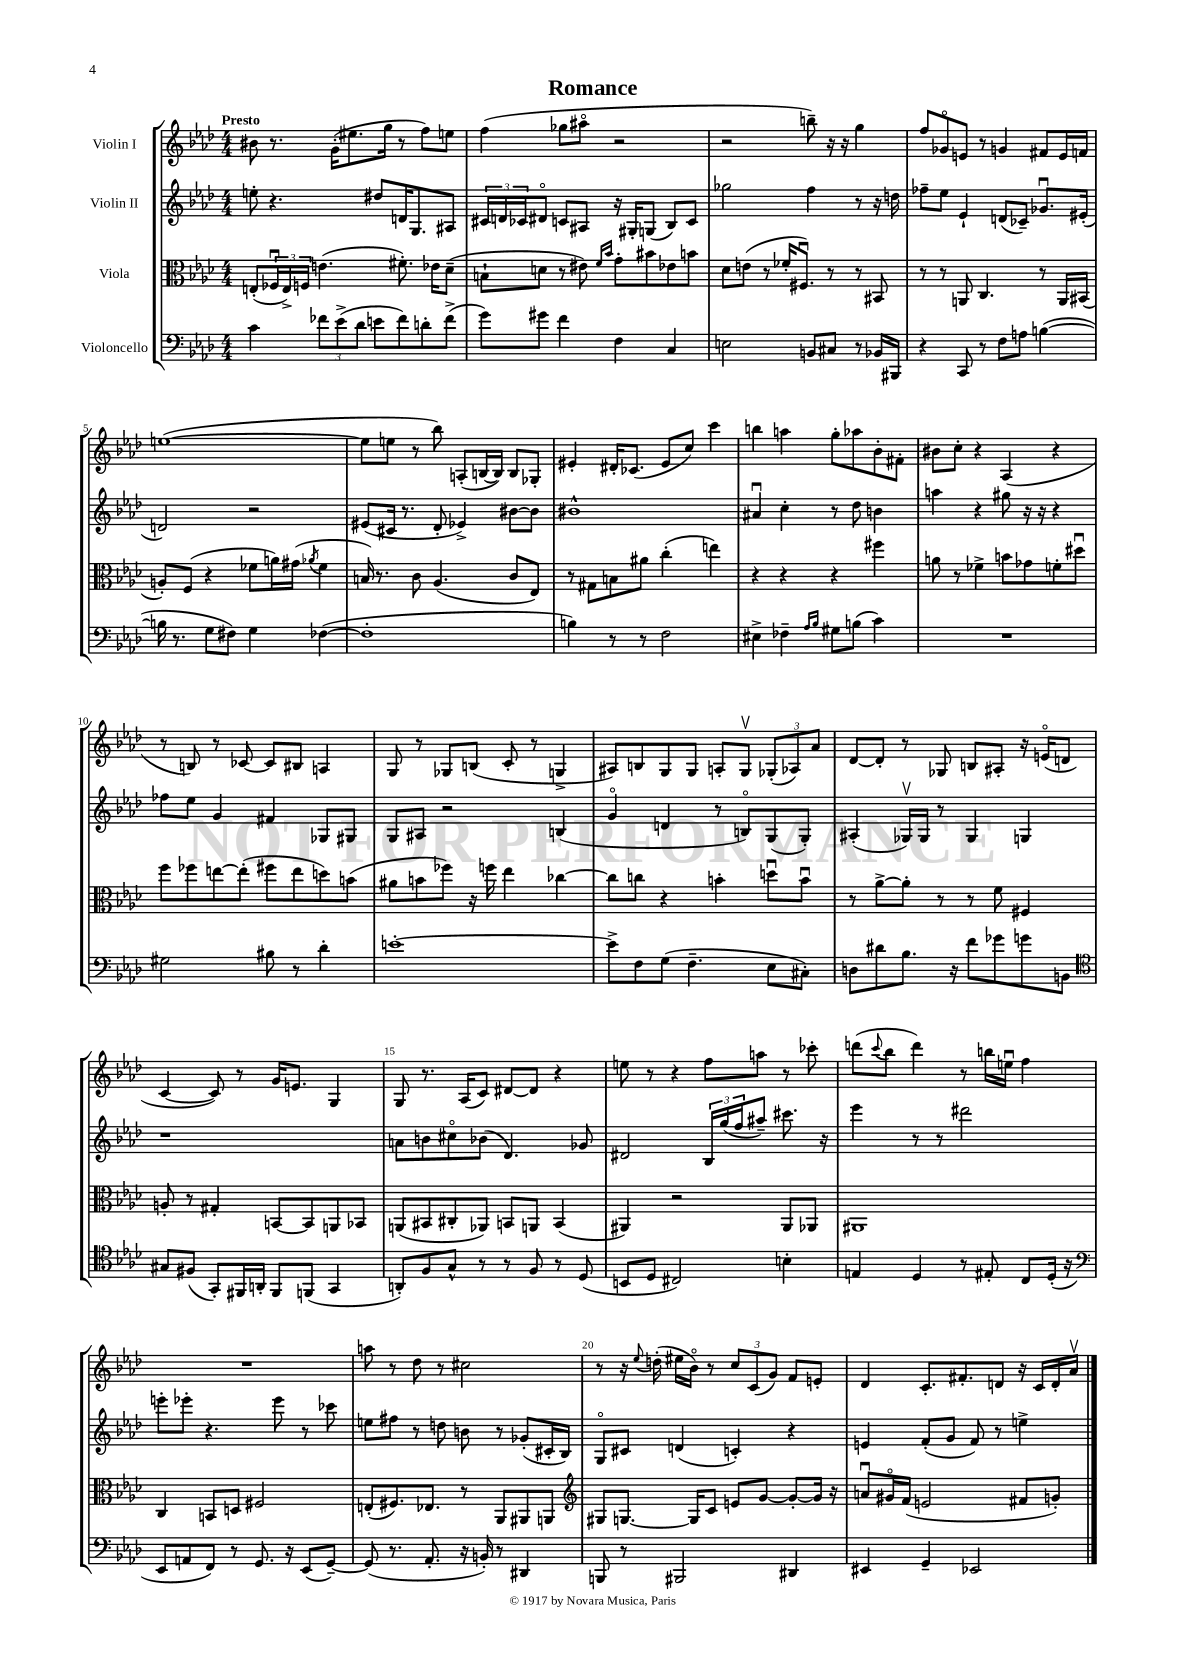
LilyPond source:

\header { title = "Romance" }
<<
\new StaffGroup <<
\new Staff = "s0" \with { instrumentName = "Violin I" } {
    \clef treble \key aes \major \numericTimeSignature \time 4/4 \tempo "Presto"
    bis'8 r8. g'16-.( eis''8. g''16 r8 f''8) e''8 |
    f''4( ges''8 ais''8\flageolet r2 |
    r2 b''8--) r16 r16 g''4 |
    f''8 ges'8\flageolet e'8 r8 g'4 fis'8 e'16 f'16 |
    e''1~( |
    e''8 e''8 r8 bes''8) a8-.( b16~ b16) b8 ges8-. |
    eis'4-. dis'16-. ces'8.( eis'8 c''8) c'''4 |
    b''4 a''4 g''8-. aes''8 bes'8-. fis'8-. |
    bis'8 c''8-. r4 aes4( r4 |
    r8 b8) r8 ces'8~ ces'8 bis8 a4 |
    g8 r8 ges8 b8( c'8-. r8 g4-> |
    ais8) b8 g8 g8 a8-. g8\upbow \tuplet 3/2 { ges8-.( aes8) aes'8 } |
    des'8~ des'8-. r8 ges8 b8 ais8-. r16 e'16\flageolet( d'8 |
    c'4~ c'8) r8 g'16 e'8. g4 |
    g8 r8. aes16( c'8) dis'8~ dis'8 r4 |
    e''8 r8 r4 f''8 a''8 r8 ces'''8-. |
    d'''8( \appoggiatura { c'''8 } bes''8 d'''4) r8 b''16 e''16\downbow f''4 |
    R1 |
    a''8 r8 des''8 r8 cis''2 |
    r8 r16 \appoggiatura { ees''8 } d''16-.( eis''16 bes'16\flageolet) r8 \tuplet 3/2 { c''8 c'8( g'8) } f'8 e'8-. |
    des'4 c'8.-. fis'8.-. d'8 r16 c'16 d'16-. aes'16\upbow \bar "|." |
}
\new Staff = "s1" \with { instrumentName = "Violin II" } {
    \clef treble \key aes \major \numericTimeSignature \time 4/4
    e''8-. r4. dis''8 d'16 g8. ais8 |
    \tuplet 3/2 { cis'16 d'16 ces'16 } dis'8\flageolet c'8 ais8 r16 gis16-. g8( bes8) c'8 |
    ges''2 f''4 r8 r16 d''16 |
    fes''8-- ees''8 ees'4-! d'8( ces'8--) ges'8.\downbow eis'16-.( |
    d'2) r2 |
    eis'8( cis'16 r8. des'8-. ees'4->) bis'8~ bis'8 |
    bis'1-^ |
    ais'4\downbow c''4-. r8 des''8 b'4 |
    a''4 r4 gis''8 r16 r16 r4 |
    fes''8 ees''8 g'4 fis'4 ges8 gis8 |
    g8 ais8 r2 b4( |
    g'4\flageolet d'4 r8 b8\flageolet) g8( g8-.) |
    ais4-.( ges16\upbow) ges16 r8 ges4 g4 |
    r1 |
    a'8 b'8 cis''8\flageolet bes'8( des'4.) ges'8 |
    dis'2 \tuplet 3/2 { bes16 g''16( f''16 } ais''8--) cis'''8. r16 |
    ees'''4 r8 r8 dis'''2 |
    e'''8-. ees'''8-. r4. ees'''8 r8 ces'''8 |
    e''8 fis''8 r8 d''8 b'8 r8 ges'8-.( cis'16-. bes16) |
    g8\flageolet cis'8 d'4( c'4-.) r4 |
    e'4 f'8-.( g'8 f'8) r8 e''4-> \bar "|." |
}
\new Staff = "s2" \with { instrumentName = "Viola" } {
    \clef alto \key aes \major \numericTimeSignature \time 4/4
    e8-.( \tuplet 3/2 { fes16\downbow e16->) f16 } e'4.( fis'8.-.) ees'16 des'8--( |
    b8-! d'8 r8 eis'8) \grace { f'16 bes'16 } g'8-. bis'8 ees'8 b'8 |
    des'8 e'8( r8 fes'16-. fis8.\downbow) r8 r8 bis,8 |
    r8 r8 a,8 c4. r8 a,16 bis,16( |
    a8-.) f8( r4 fes'8 a'16) gis'16( \acciaccatura { aes'8 } fes'4 |
    b16) r8. c'8 aes4.( c'8 ees8) |
    r8 gis8 b8 ais'8 c''4-.( e''4) |
    r4 r4 r4 fis''4 |
    a'8 r8 fes'4-> b'8 ges'8 f'8-. dis''8\downbow |
    f''8 fes''8 e''8~ e''8-.( fis''8 e''8 d''8) b'8( |
    ais'8 b'8 fes''8) r16 f''16 ees''4 ces''4~ |
    ces''8 c''8 r4 b'4-. d''8\downbow b'8\downbow |
    r8 aes'8~-> aes'8-. r8 r8 f'8 fis4 |
    a8-. r8 gis4-. b,8~ b,8 a,8 bes,8 |
    a,8( bis,8 cis8-. aes,8) b,8 a,8 b,4( |
    ais,4) r2 ais,8 aes,8 |
    ais,1 |
    c4 b,8 d8 fis2 |
    e8-.( fis8.) ees8. r8 aes,8 ais,8 a,8 |
    \clef treble gis8 g8.~ g16 c'8 e'8 g'8~ g'8~-. g'16 r16 |
    a'8\downbow gis'16\flageolet f'16( e'2 fis'8 g'8-.) \bar "|." |
}
\new Staff = "s3" \with { instrumentName = "Violoncello" } {
    \clef bass \key aes \major \numericTimeSignature \time 4/4
    c'4 \tuplet 3/2 { fes'8 ees'8->( des'8 } e'8 fes'8) d'8-. fes'8->( |
    g'8) gis'8 f'4 f4 c4 |
    e2 b,8 cis8 r8 bes,16 bis,,16 |
    r4 c,8 r8 f8 a8 b4~( |
    b16 r8. g8 fis8) g4 fes4~( |
    fes1-. |
    b4) r8 r8 f2 |
    eis4-> fes4-- \grace { aes16 bes16 } gis8 b8( c'4) |
    R1 |
    gis2 bis8 r8 des'4-. |
    e'1~-. |
    e'8-> f8 g8( f4.-- ees8 cis8-.) |
    d8 dis'8 bes8. r16 f'8 ges'8 g'8 b,8 |
    \clef tenor gis8 fis8( g,8-.) fis,16 a,16-. fis,8 f,8( g,4 |
    a,8-.) f8 g8-^ r8 r8 f8 r8 des8( |
    b,8 des8 cis2) b4-. |
    e4 des4 r8 eis8-. c8 des16-.( r16 |
    \clef bass ees,8 a,8 f,8) r8 g,8. r16 ees,8( g,8~--) |
    g,8( r8. aes,8.-. r16 b,16-.) r8 dis,4 |
    b,,8 r8 bis,,2 dis,4 |
    eis,4 g,4-- ees,2 \bar "|." |
}
>>
>>
\layout { \context { \Score \override BarNumber.break-visibility = ##(#f #t #t) barNumberVisibility = #(every-nth-bar-number-visible 5) } }
